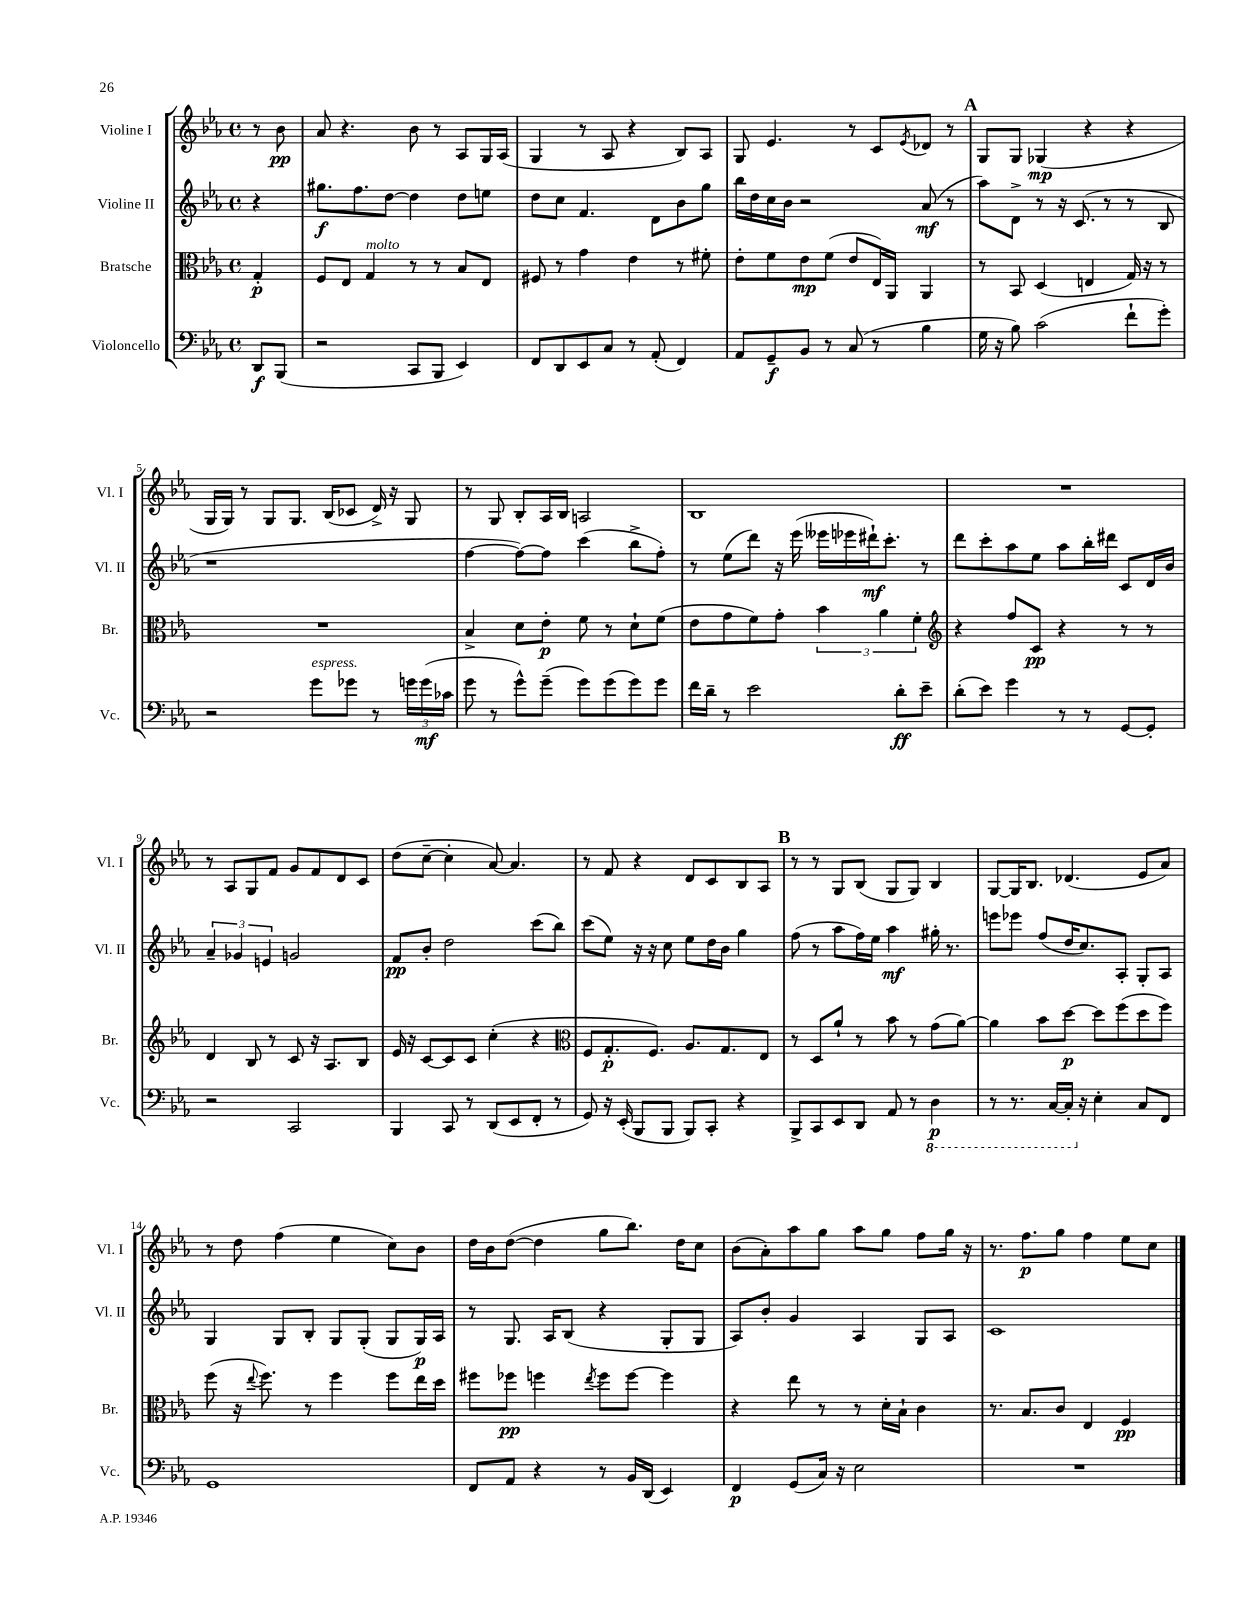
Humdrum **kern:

**kern	**dynam	**kern	**dynam	**kern	**dynam	**kern	**dynam
*part4	*part4	*part3	*part3	*part2	*part2	*part1	*part1
*staff4	*staff4	*staff3	*staff3	*staff2	*staff2	*staff1	*staff1
*I"Violoncello	*	*I"Bratsche	*	*I"Violine II	*	*I"Violine I	*
*I'Vc.	*	*I'Br.	*	*I'Vl. II	*	*I'Vl. I	*
*clefF4	*	*clefC3	*	*clefG2	*	*clefG2	*
*k[b-e-a-]	*	*k[b-e-a-]	*	*k[b-e-a-]	*	*k[b-e-a-]	*
*M4/4	*	*M4/4	*	*M4/4	*	*M4/4	*
*met(c)	*	*met(c)	*	*met(c)	*	*met(c)	*
=	=	=	=	=	=	=	=
8DD/L	f	4G'/	p	4r	.	8r	.
(8BBB-/J	.	.	.	.	.	8b-\	pp
=1	=1	=1	=1	=1	=1	=1	=1
2r	.	8F/L	.	8.gg#X\L	f	8a-/	.
.	.	8E-/J	.	.	.	4.r	.
.	.	.	.	8.ff\	.	.	.
!	!	!LO:TX:a:i:t=molto	!	!	!	!	!
.	.	4G/	.	.	.	.	.
.	.	.	.	[8dd\J	.	.	.
8CC/L	.	8r	.	4dd\]	.	8b-\	.
8BBB-/J	.	8r	.	.	.	8r	.
4EE-/)	.	8B-/L	.	8dd\L	.	8A-/L	.
.	.	8E-/J	.	8een\J	.	16G/L	.
.	.	.	.	.	.	(16A-/JJ	.
=2	=2	=2	=2	=2	=2	=2	=2
8FF/L	.	8F#X/	.	8dd\L	.	4G/	.
8DD/	.	8r	.	8cc\J	.	.	.
8EE-/	.	4g\	.	4.f/	.	8r	.
8C/J	.	.	.	.	.	8A-/	.
8r	.	4e-\	.	.	.	4r	.
(8AA-'/	.	.	.	8d\L	.	.	.
4FF/)	.	8r	.	8b-\	.	8B-/L)	.
.	.	8f#X'\	.	8gg\J	.	8A-/J	.
=3	=3	=3	=3	=3	=3	=3	=3
8AA-/L	.	8e-'\L	.	16bb-\LL	.	8G/	.
.	.	.	.	16dd\	.	.	.
8GG~/	f	8f\	.	16cc\	.	4.e-/	.
.	.	.	.	16b-\JJ	.	.	.
8BB-/J	.	8e-\	mp	2r	.	.	.
8r	.	(8f\J	.	.	.	.	.
(8C/	.	8e-/L	.	.	.	8r	.
8r	.	16E-/L)	.	.	.	8c/L	.
.	.	16AA-/JJ	.	.	.	.	.
.	.	.	.	.	.	8qe-/	.
4B-\	.	4AA-/	.	(8a-/	mf	8d-X/J	.
.	.	.	.	8r	.	8r	.
!!LO:REH:place=s1:t=A
=4	=4	=4	=4	=4	=4	=4	=4
16G\	.	8r	.	8aa-\L)	.	8G/L	.
16r	.	.	.	.	.	.	.
8B-\)	.	8BB-/	.	8d^\J	.	8G/J	.
(2c\	.	(4D/	.	8r	.	(4G-X/	mp
.	.	.	.	16r	.	.	.
.	.	.	.	(8.c/	.	.	.
.	.	4En/	.	.	.	4r	.
.	.	.	.	8r	.	.	.
8f`\L	.	16G/)	.	8r	.	4r	.
.	.	16r	.	.	.	.	.
8g'\J)	.	8r	.	8B-/	.	.	.
!!LO:LB:g=z
=5	=5	=5	=5	=5	=5	=5	=5
2r	.	1r	.	1r	.	16G/LL	.
.	.	.	.	.	.	16G/JJ)	.
.	.	.	.	.	.	8r	.
.	.	.	.	.	.	8G/L	.
.	.	.	.	.	.	8.G/J	.
!LO:TX:a:i:t=espress.	!	!	!	!	!	!	!
8g\L	.	.	.	.	.	.	.
.	.	.	.	.	.	(16B-/KL	.
8g-X\J	.	.	.	.	.	8c-X/J	.
8r	.	.	.	.	.	16d^/)	.
.	.	.	.	.	.	16r	.
24gn\LL	.	.	.	.	.	8G/	.
(24g\	mf	.	.	.	.	.	.
24c-X\JJ	.	.	.	.	.	.	.
=6	=6	=6	=6	=6	=6	=6	=6
8g\	.	4B-^/	.	[4ff\	.	8r	.
8r	.	.	.	.	.	8G/	.
8g^^\L)	.	8d\L	.	8ff\L_)	.	8B-'/L	.
(8g~\J	.	8e-'\J	p	8ff\J]	.	16A-/L	.
.	.	.	.	.	.	16B-/JJ	.
8g\L)	.	8f\	.	(4ccc\	.	2An/	.
(8g\	.	8r	.	.	.	.	.
8g\)	.	8d`\L	.	8bb-^\L	.	.	.
8g\J	.	(8f\J	.	8ff'\J)	.	.	.
=7	=7	=7	=7	=7	=7	=7	=7
16f\LL	.	8e-\L	.	8r	.	1B-	.
16d~\JJ	.	.	.	.	.	.	.
8r	.	8g\	.	(8ee-\L	.	.	.
2e-\	.	8f\)	.	8ddd\J)	.	.	.
.	.	8g'\J	.	16r	.	.	.
.	.	.	.	(16eee-\	.	.	.
.	.	6b-\	.	16eee--X\LL	.	.	.
.	.	.	.	16eee-X\	.	.	.
.	.	.	.	16ddd#X`\J)	mf	.	.
.	.	6a-\	.	.	.	.	.
.	.	.	.	8.ccc'\J	.	.	.
8d'\L	ff	.	.	.	.	.	.
.	.	6f'\	.	.	.	.	.
8e-~\J	.	.	.	8r	.	.	.
=8	=8	=8	=8	=8	=8	=8	=8
*	*	*clefG2	*	*	*	*	*
(8d'\L	.	4r	.	8ddd\L	.	1r	.
8e-\J)	.	.	.	8ccc'\	.	.	.
4g\	.	8ff/L	.	8aa-\	.	.	.
.	.	8c/J	pp	8ee-\J	.	.	.
8r	.	4r	.	8aa-\L	.	.	.
8r	.	.	.	16bb-'\L	.	.	.
.	.	.	.	16ddd#X\JJ	.	.	.
[8GG/L	.	8r	.	8c/L	.	.	.
8GG'/J]	.	8r	.	16d/L	.	.	.
.	.	.	.	16b-/JJ	.	.	.
!!LO:LB:g=z
=9	=9	=9	=9	=9	=9	=9	=9
2r	.	4d/	.	6a-~/	.	8r	.
.	.	.	.	.	.	8A-/L	.
.	.	.	.	6g-X/	.	.	.
.	.	8B-/	.	.	.	8G/	.
.	.	.	.	6en/	.	.	.
.	.	8r	.	.	.	8f/J	.
2CC/	.	8c/	.	2gn/	.	8g/L	.
.	.	16r	.	.	.	8f/	.
.	.	8.A-/L	.	.	.	.	.
.	.	.	.	.	.	8d/	.
.	.	8B-/J	.	.	.	8c/J	.
=10	=10	=10	=10	=10	=10	=10	=10
4BBB-/	.	16e-/	.	8f/L	pp	(8dd\L	.
.	.	16r	.	.	.	.	.
.	.	[8c/L	.	8b-'/J	.	[8cc~\J	.
8CC/	.	8c/]	.	2dd\	.	4cc'\]	.
8r	.	8c/J	.	.	.	.	.
(8DD/L	.	(4cc'\	.	.	.	[8a-/)	.
8EE-/	.	.	.	.	.	4.a-/]	.
8FF'/J	.	4r	.	(8ccc\L	.	.	.
8r	.	.	.	8bb-\J)	.	.	.
=11	=11	=11	=11	=11	=11	=11	=11
*	*	*clefC3	*	*	*	*	*
8GG/)	.	8F/L	.	(8ccc\L	.	8r	.
16r	.	8.G'/	p	8ee-\J)	.	8f/	.
(16EE-'/	.	.	.	.	.	.	.
8BBB-/L	.	.	.	16r	.	4r	.
.	.	8.F/J)	.	16r	.	.	.
8BBB-/J	.	.	.	8cc\	.	.	.
8BBB-/L)	.	8.A-/L	.	8ee-\L	.	8d/L	.
8CC'/J	.	.	.	16dd\L	.	8c/	.
.	.	8.G/	.	16b-\JJ	.	.	.
4r	.	.	.	4gg\	.	8B-/	.
.	.	8E-/J	.	.	.	8A-/J	.
!!LO:REH:place=s1:t=B
=12	=12	=12	=12	=12	=12	=12	=12
8BBB-^/L	.	8r	.	(8ff\	.	8r	.
8CC/	.	8D/L	.	8r	.	8r	.
8EE-/	.	8a-`/J	.	8aa-\L	.	8G/L	.
8DD/J	.	8r	.	16ff\L)	.	(8B-/J	.
.	.	.	.	16ee-\JJ	.	.	.
8AA-/	.	8b-\	.	4aa-\	mf	8G/L	.
8r	.	8r	.	.	.	8G/J)	.
*8ba	*	*	*	*	*	*	*
4DD\	p	(8g\L	.	16gg#X'\	.	4B-/	.
.	.	.	.	8.r	.	.	.
.	.	[8a-\J)	.	.	.	.	.
=13	=13	=13	=13	=13	=13	=13	=13
8r	.	4a-\]	.	8eeen\L	.	[8G/L	.
8.r	.	.	.	8eee-X\J	.	16G/K]	.
.	.	.	.	.	.	8.B-/J	.
.	.	8b-\L	.	(8ff/L	.	.	.
[16CC/LL	.	.	.	.	.	.	.
16CC'/JJ]	.	[8dd\J	p	16dd/K	.	(4.d-X/	.
*X8ba	*	*	*	*	*	*	*
16r	.	.	.	8.cc/)	.	.	.
4E-'\	.	8dd\L]	.	.	.	.	.
.	.	(8ff\	.	8A-'/J	.	.	.
8C/L	.	8dd\	.	8G'/L	.	8e-/L	.
8FF/J	.	8ff\J)	.	8A-/J	.	8a-/J)	.
!!LO:LB:g=z
=14	=14	=14	=14	=14	=14	=14	=14
1GG	.	(8ff\	.	4G/	.	8r	.
.	.	16r	.	.	.	8dd\	.
.	.	8qqee-/	.	.	.	.	.
.	.	8.ff\)	.	.	.	.	.
.	.	.	.	8G/L	.	(4ff\	.
.	.	8r	.	8B-'/J	.	.	.
.	.	4ff\	.	8G/L	.	4ee-\	.
.	.	.	.	(8G'/J	.	.	.
.	.	8ff\L	.	8G/L	.	8cc\L)	.
.	.	16ee-\L	.	16G/L)	p	8b-\J	.
.	.	16dd\JJ	.	16A-/JJ	.	.	.
=15	=15	=15	=15	=15	=15	=15	=15
8FF/L	.	8ff#X\L	.	8r	.	16dd\LL	.
.	.	.	.	.	.	16b-\J	.
8AA-/J	.	8ff-X\J	pp	8.G/	.	([8dd\J	.
4r	.	4ffn\	.	.	.	4dd\]	.
.	.	.	.	16A-/KL	.	.	.
.	.	.	.	(8B-/J	.	.	.
.	.	8qee-/	.	.	.	.	.
8r	.	8ff\L	.	4r	.	8gg\L	.
16BB-/LL	.	[8ff\J	.	.	.	8.bb-\J)	.
(16DD/JJ	.	.	.	.	.	.	.
4EE-/)	.	4ff\]	.	8G'/L	.	.	.
.	.	.	.	.	.	16dd\KL	.
.	.	.	.	8G/J	.	8cc\J	.
=16	=16	=16	=16	=16	=16	=16	=16
4FF/	p	4r	.	8A-/L)	.	(8b-\L	.
.	.	.	.	8b-'/J	.	8a-'\)	.
(8GG/L	.	8ee-\	.	4g/	.	8aa-\	.
16C/Jk)	.	8r	.	.	.	8gg\J	.
16r	.	.	.	.	.	.	.
2E-\	.	8r	.	4A-/	.	8aa-\L	.
.	.	16d'\LL	.	.	.	8gg\J	.
.	.	16B-`\JJ	.	.	.	.	.
.	.	4c\	.	8G/L	.	8ff\L	.
.	.	.	.	8A-/J	.	16gg\Jk	.
.	.	.	.	.	.	16r	.
=17	=17	=17	=17	=17	=17	=17	=17
1r	.	8.r	.	1c	.	8.r	.
.	.	8.B-/L	.	.	.	8.ff\L	p
.	.	8c/J	.	.	.	8gg\J	.
.	.	4E-/	.	.	.	4ff\	.
.	.	4F/	pp	.	.	8ee-\L	.
.	.	.	.	.	.	8cc\J	.
==	==	==	==	==	==	==	==
*-	*-	*-	*-	*-	*-	*-	*-
